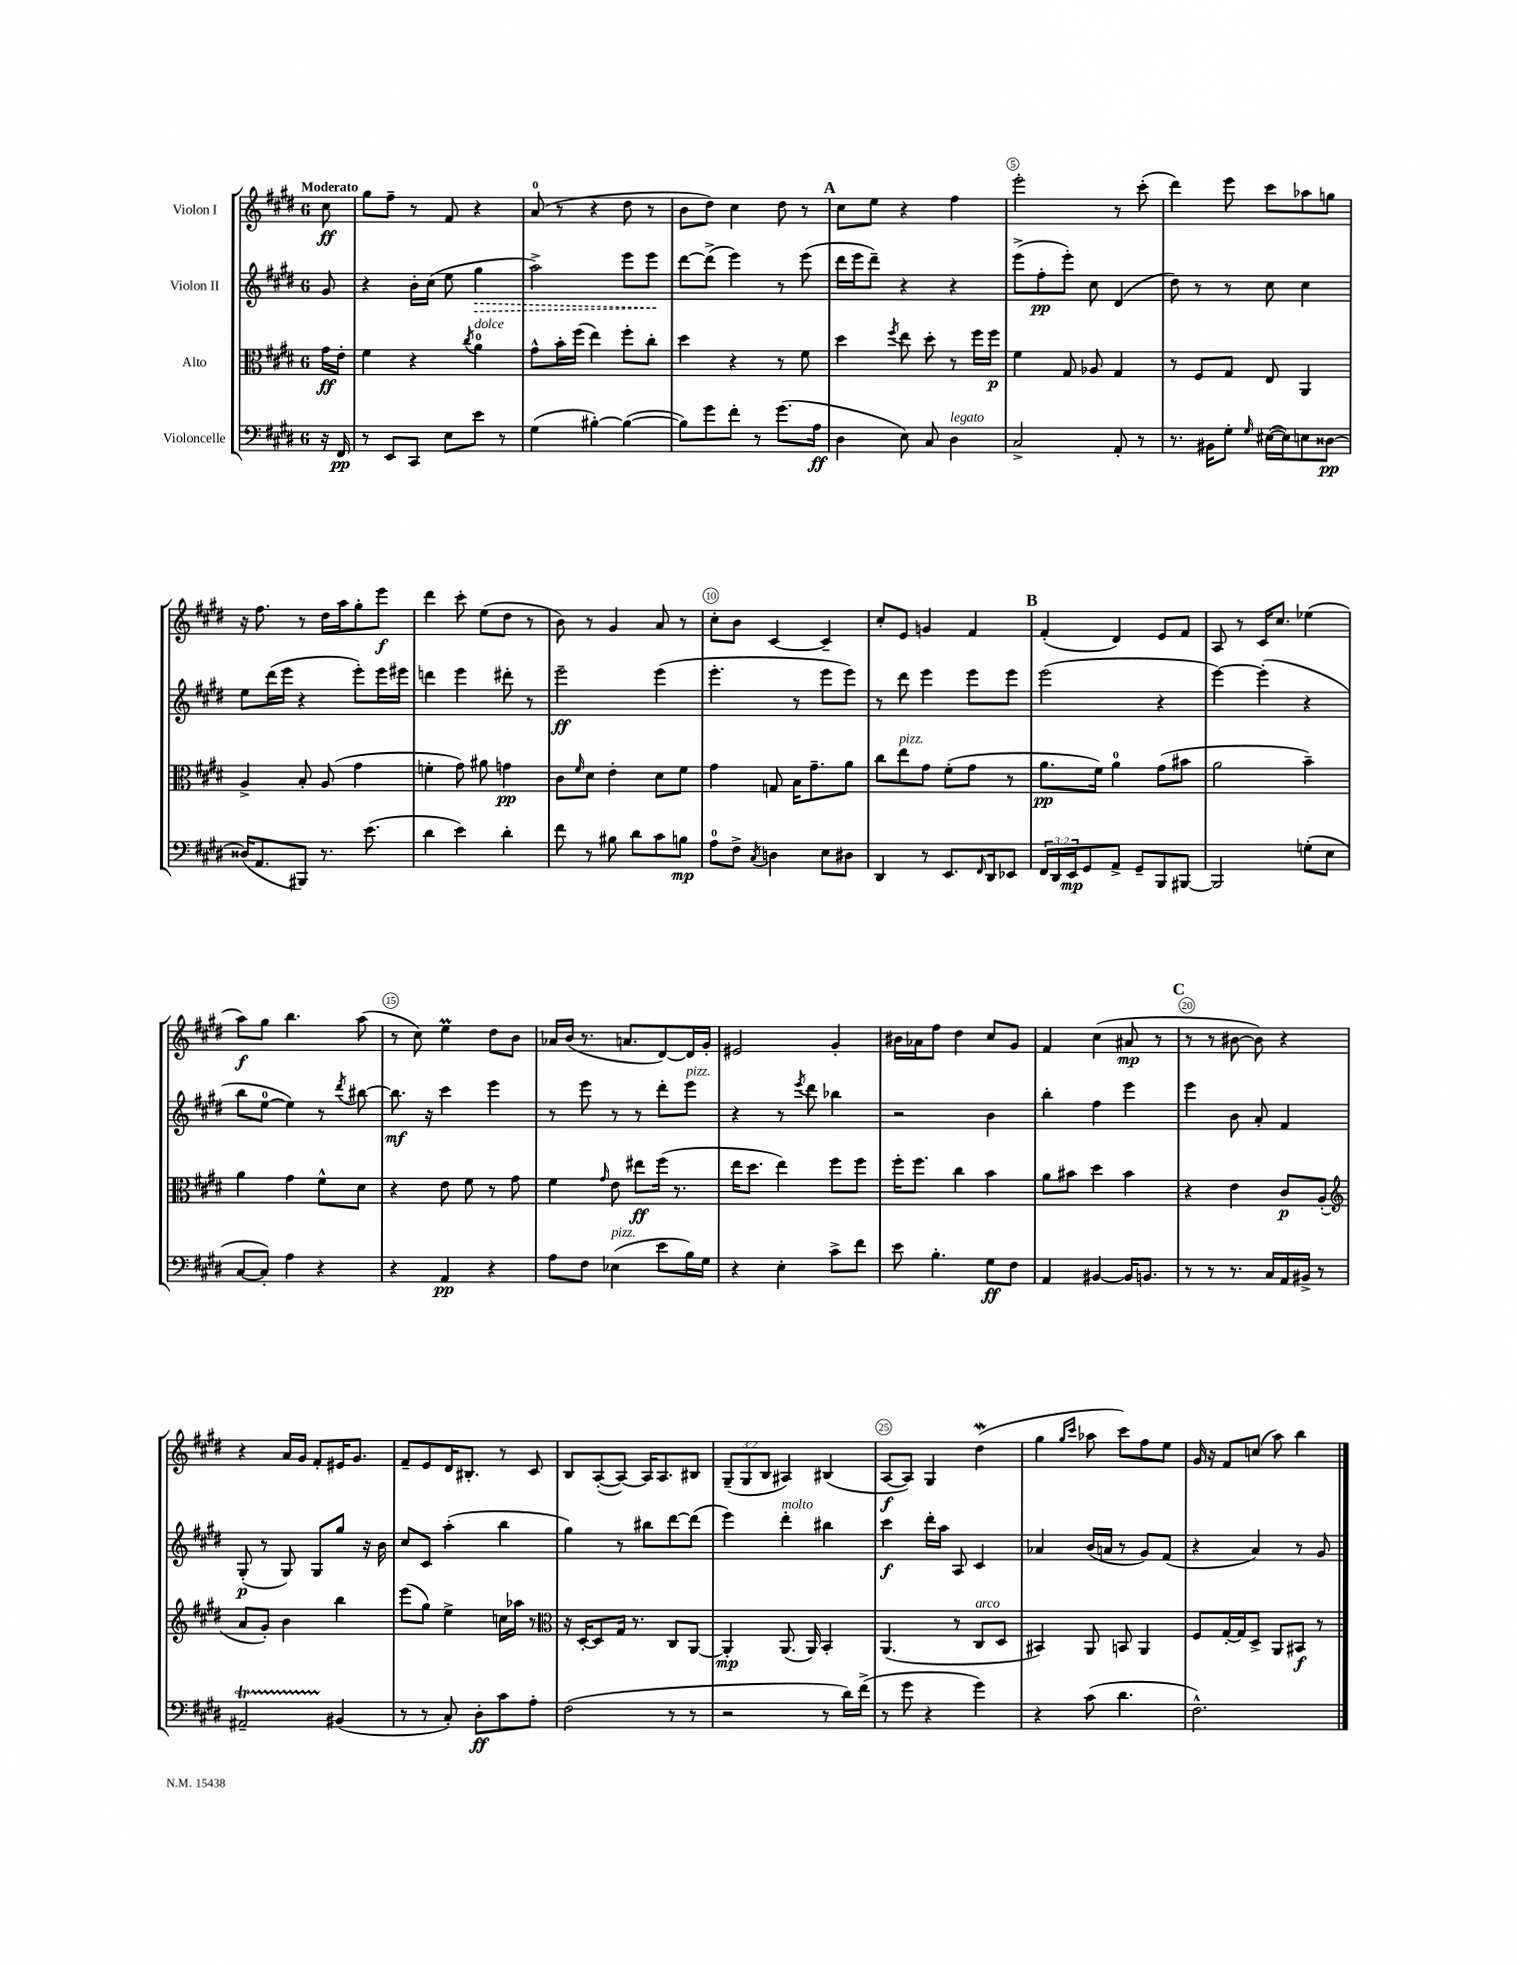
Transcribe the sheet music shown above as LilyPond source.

<<
\new StaffGroup <<
\new Staff = "s0" \with { instrumentName = "Violon I" } {
    \clef treble \key e \major \once \override Staff.TimeSignature.style = #'single-digit \time 6/8 \override Staff.TupletNumber.text = #tuplet-number::calc-fraction-text \partial 8 \tempo "Moderato"
    cis''8\ff |
    gis''8 fis''8-- r8 fis'8 r4 |
    a'8-0( r8 r4 dis''8 r8 |
    b'8 dis''8) cis''4 dis''8 r8 |
    \mark \markup { \bold "A" } cis''8 e''8 r4 fis''4 |
    e'''2-. r8 cis'''8-.( |
    dis'''4) e'''8 cis'''8 aes''8 g''8 |
    r16 fis''8. r8 dis''16 a''16 gis''8-. e'''8\f |
    dis'''4 cis'''8-. e''8( dis''8 r8 |
    b'8) r8 gis'4 a'8 r8 |
    cis''8-. b'8 cis'4~ cis'4-- |
    cis''8-. e'8 g'4 fis'4 |
    \mark \markup { \bold "B" } fis'4-.( dis'4) e'8 fis'8 |
    a8 r8 cis'16 cis''8. ees''4( |
    a''8\f) gis''8 b''4. a''8( |
    r8 cis''8) e''4\prall dis''8 b'8 |
    aes'16 b'16( r8. a'8. dis'8~) dis'16 gis'16-. |
    eis'2 gis'4-. |
    bis'16 aes'16 fis''8 dis''4 cis''8 gis'8 |
    fis'4 cis''4( ais'8\mp r8 |
    \mark \markup { \bold "C" } r8 r8 bis'8~ bis'8) r4 |
    r4 a'16 gis'16 fis'8-. eis'16 gis'8. |
    fis'8-- e'8 dis'16 bis8.-. r8 cis'8 |
    b8 a8~-.( a8~) a16 a8. bis8 |
    \tuplet 3/2 { gis8--( gis8 b8 } ais4) bis4( |
    a8~\f a8) gis4 dis''4\mordent( |
    gis''4 \grace { gis''16 cis'''16 } aes''8 cis'''8) fis''8 e''8 |
    gis'16 r16 fis'8 c''8( a''8) b''4 \bar "|." |
}
\new Staff = "s1" \with { instrumentName = "Violon II" } {
    \clef treble \key e \major \once \override Staff.TimeSignature.style = #'single-digit \time 6/8 \partial 8
    gis'8 |
    r4 b'16-. cis''16( e''8 \once \override Hairpin.style = #'dashed-line gis''4\> |
    a''2->) e'''8 e'''8\! |
    dis'''8~ dis'''8->( e'''4) r8 e'''8( |
    \mark \markup { \bold "A" } dis'''16 e'''16 dis'''8--) r4 r4 |
    e'''8->( fis''8-.\pp e'''8-.) cis''8 dis'4( |
    dis''8) r8 r8 cis''8 cis''4 |
    e''8 dis'''16( e'''16 r4 e'''8-.) e'''16 eis'''16 |
    d'''4 e'''4 dis'''8-. r8 |
    e'''2--\ff e'''4( |
    e'''4.-. r8 e'''8 e'''8) |
    r8 dis'''8 e'''4 e'''8 e'''8 |
    \mark \markup { \bold "B" } e'''2( r4 |
    e'''4~) e'''4-.( r4 |
    b''8 e''8-0~ e''4) r8 \acciaccatura { dis'''8 } bis''8~ |
    bis''8.\mf r16 cis'''4 e'''4 |
    r8 e'''8 r8 r8 dis'''8-. e'''8^\markup { \italic "pizz." } |
    r4 r8 \acciaccatura { e'''8 } dis'''8 bes''4 |
    r2 b'4 |
    b''4-. fis''4 e'''4 |
    \mark \markup { \bold "C" } e'''4 b'8 a'8-. fis'4 |
    gis8-.\p( r8 gis8) gis8 gis''8 r16 b'16 |
    cis''8 cis'8 a''4-.( b''4 |
    gis''4) r8 bis''8 dis'''8~ dis'''8( |
    e'''4) dis'''4-.^\markup { \italic "molto" } bis''4 |
    cis'''4\f dis'''16-. a''16 a8 cis'4 |
    aes'4 b'16( a'16 r8 gis'8) fis'8( |
    r4 a'4) r8 gis'8 \bar "|." |
}
\new Staff = "s2" \with { instrumentName = "Alto" } {
    \clef alto \key e \major \once \override Staff.TimeSignature.style = #'single-digit \time 6/8 \partial 8
    gis'16\ff e'16-. |
    fis'4 r4 \acciaccatura { cis''8 } a'4-0^\markup { \italic "dolce" } |
    gis'8-^ b'16-. fis''16( e''4) fis''8-. cis''8-. |
    dis''4 r4 r8 fis'8 |
    \mark \markup { \bold "A" } dis''4 \acciaccatura { fis''8 } e''8 dis''8-. r8 fis''16 fis''16\p |
    fis'4 gis8 aes8 gis4 |
    r8 fis8 gis8 e8 a,4 |
    a4-> b8-. a8( gis'4 |
    f'4-. gis'8) ais'8 g'4\pp |
    cis'8 \grace { fis'16 } dis'8 e'4-. dis'8 fis'8 |
    gis'4 g8 b16 gis'8.-- a'8 |
    cis''8 e''8^\markup { \italic "pizz." } gis'8 fis'8-.( gis'8 r8 |
    \mark \markup { \bold "B" } a'8.\pp fis'16) a'4-0 gis'8( bis'8 |
    a'2 b'4--) |
    a'4 gis'4 fis'8-^ dis'8 |
    r4 e'8 fis'8 r8 gis'8 |
    fis'4 \grace { gis'16 } e'8 eis''8\ff fis''16( r8. |
    e''16 dis''8. e''4) fis''8 fis''8 |
    fis''16-. fis''8. cis''4 b'4 |
    a'8 bis'8 dis''4 bis'4 |
    \mark \markup { \bold "C" } r4 e'4 cis'8\p a8-.( |
    \clef treble a'8 gis'8-.) b'4 b''4 |
    e'''8( gis''8) e''4-> c''16 aes''16 r8 |
    \clef alto r16 dis16~-. dis8 gis16 r8. cis8 a,8~ |
    a,4-.\mp a,8.( a,16) b,4-. |
    a,4.( r8 cis8^\markup { \italic "arco" } dis8 |
    bis,4) a,8 b,8 a,4 |
    fis8 gis16~-. gis16 dis8-> a,8 bis,8\f r8 \bar "|." |
}
\new Staff = "s3" \with { instrumentName = "Violoncelle" } {
    \clef bass \key e \major \once \override Staff.TimeSignature.style = #'single-digit \time 6/8 \override Staff.TupletNumber.text = #tuplet-number::calc-fraction-text \partial 8
    r16 fis,16\pp |
    r8 e,8 cis,8 e8 e'8 r8 |
    gis4( bis4~-.) bis4~( |
    bis8) gis'8 fis'8-. r8 gis'8.( a16\ff |
    \mark \markup { \bold "A" } dis4 e8) cis8 dis4^\markup { \italic "legato" } |
    cis2-> a,8-. r8 |
    r8. bis,16 gis8-. \grace { gis16 } eis16~( eis16) e8 disis8~\pp |
    disis16( a,8. bis,,8) r8. e'8.( |
    dis'4 e'4) dis'4-. |
    fis'8 r8 bis8 dis'8 cis'8 b8\mp |
    a8-0 fis8-> \acciaccatura { cis8 } d4 e8 dis8 |
    dis,4 r8 e,8. \grace { fis,16 } dis,16 ees,8 |
    \mark \markup { \bold "B" } \tuplet 3/2 { fis,16 dis,16 e,16\mp } gis,8 a,8-> gis,8-- b,,8 bis,,8~ |
    bis,,2 g8-.( e8 |
    cis8~ cis8-.) a4 r4 |
    r4 a,4\pp r4 |
    a8 fis8 ees4^\markup { \italic "pizz." }( e'8 b16) gis16 |
    r4 e4-. cis'8-> fis'8 |
    e'8 b4.-. gis8\ff fis8 |
    a,4 bis,4~ bis,16 b,8. |
    \mark \markup { \bold "C" } r8 r8 r8. cis16 a,16 bis,16-> r8 |
    ais,2--\startTrillSpan bis,4\stopTrillSpan( |
    r8 r8 cis8-.) dis8-.\ff cis'8 a8-. |
    fis2( r8 r8 |
    r2 r8 dis'16) fis'16->( |
    r8 gis'8 r4 gis'4) |
    r4 cis'8( dis'4. |
    fis2.-^) \bar "|." |
}
>>
>>
\layout { \context { \Score \override BarNumber.break-visibility = ##(#f #t #t) barNumberVisibility = #(every-nth-bar-number-visible 5) \override BarNumber.stencil = #(make-stencil-circler 0.1 0.3 ly:text-interface::print) } }
